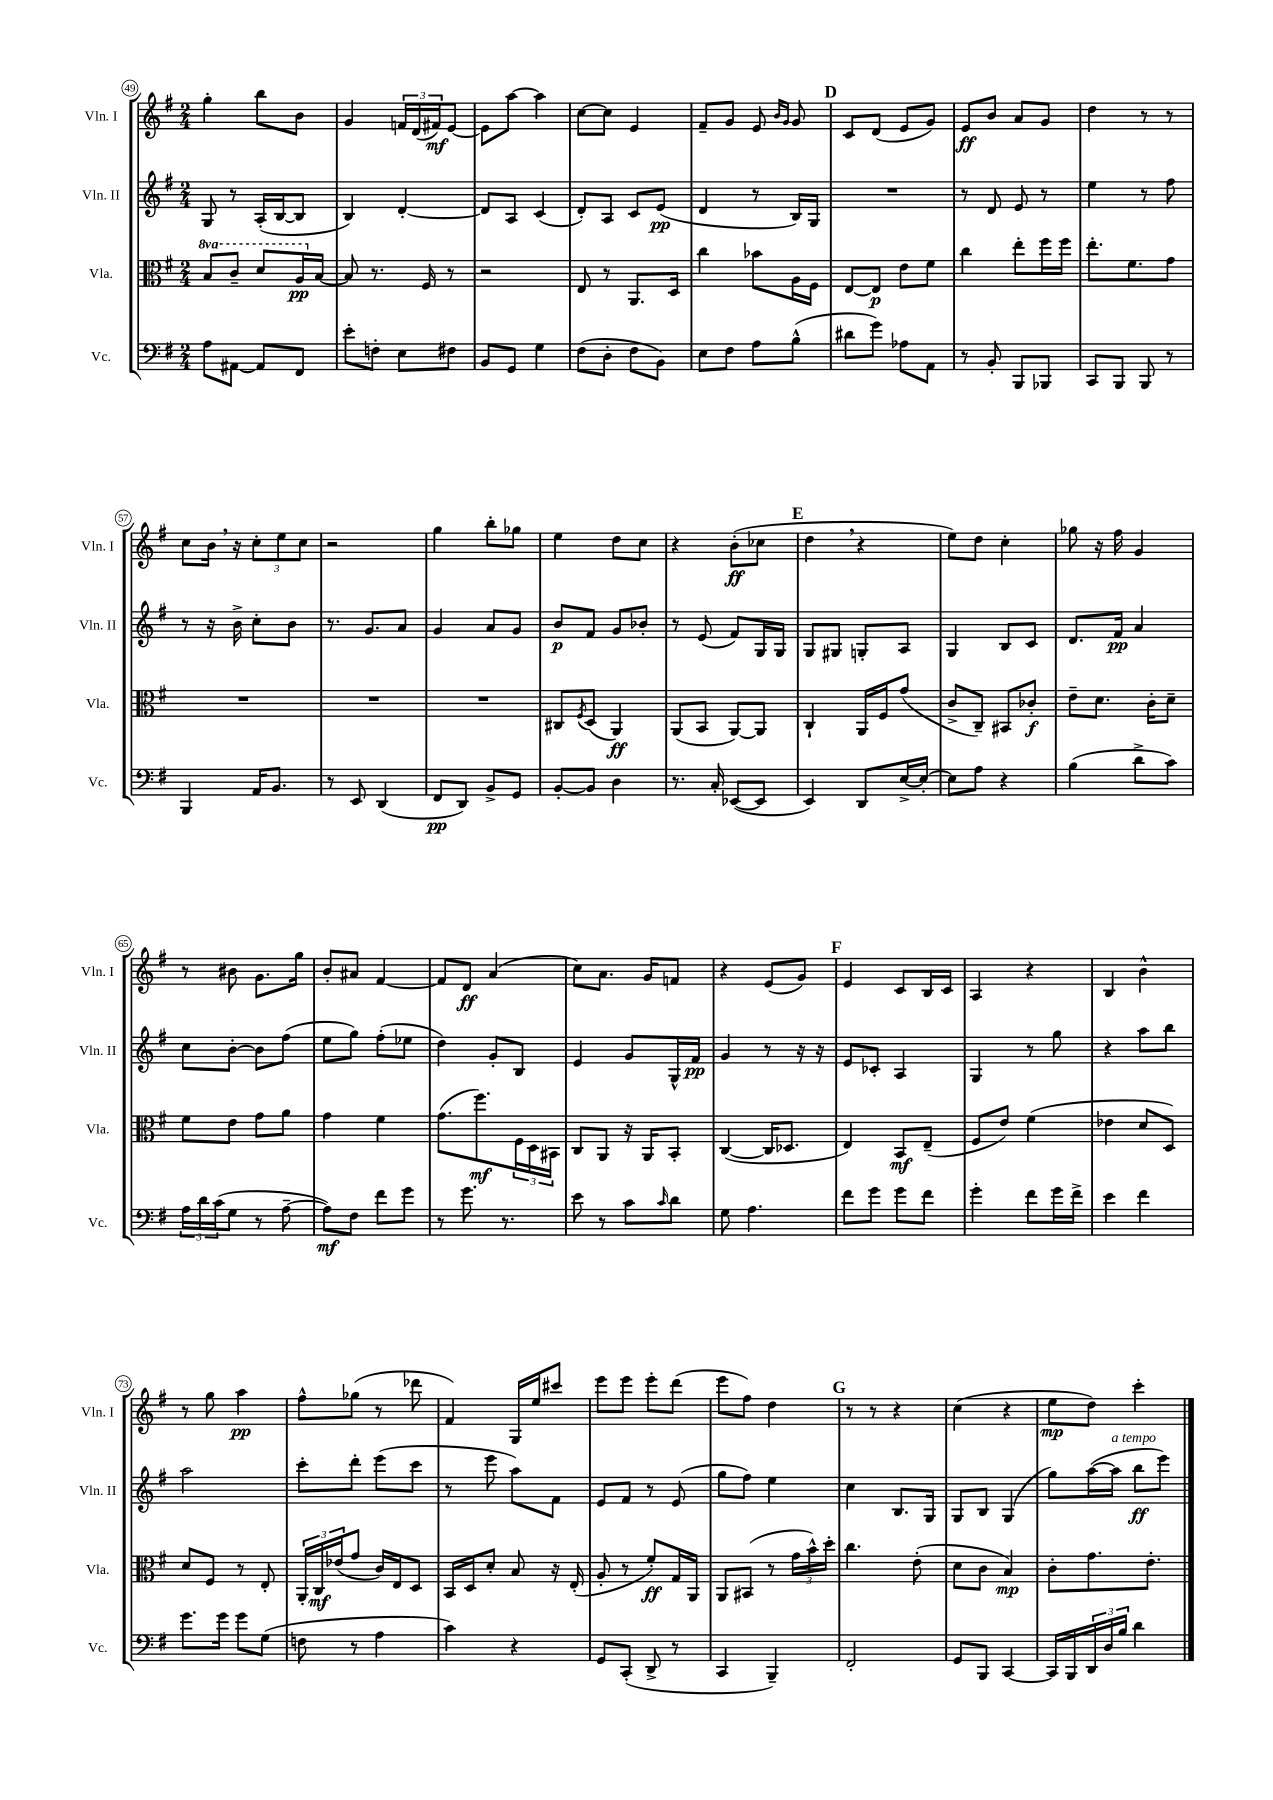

**kern	**kern	**kern	**kern
*staff4	*staff3	*staff2	*staff1
*clefF4	*clefC3	*clefG2	*clefG2
*k[f#]	*k[f#]	*k[f#]	*k[f#]
*M2/4	*M2/4	*M2/4	*M2/4
8A\L	8b/L	8G/	4gg'\
[8AA#\J	8cc~/J	8r	.
8AA#/]L	8dd/L	(16A'/LL	8bb\L
.	.	[16B/J	.
8FF#/J	16a/L	8B/]J	8b\J
.	[16B/JJ	.	.
=	=	=	=
8e'\L	8B/]	4B/)	4g/
8F'\J	8.r	.	.
8E\L	.	[4d'/	24f/LL
.	.	.	(24d/
.	16F#/	.	.
.	.	.	24f#/J)
8F#\J	8r	.	[8e/J
=	=	=	=
8BB/L	2r	8d/]L	8e\]L
8GG/J	.	8A/J	[8aa\J
4G\	.	(4c/	4aa\]
=	=	=	=
(8F#\L	8E/	8d'/L)	[8cc\L
8D'\J	8r	8A/J	8cc\]J
8F#\L	8.AA/L	8c/L	4e/
8BB\J)	.	(8e/J	.
.	16D/Jk	.	.
=	=	=	=
8E\L	4cc\	4d/	8f#~/L
8F#\J	.	.	8g/J
8A\L	8b-\L	8r	8e/
.	.	.	16qqb/LL
.	.	.	16qqg/JJ
(8B^^\J	16A\L	16B/LL)	8g/
.	16F#\JJ	16G/JJ	.
=	=	=	=
8d#\L	[8E/L	2r	8c/L
8g\J)	8E/]J	.	(8d/J
8A-\L	8e\L	.	8e/L
8AA\J	8f#\J	.	8g/J)
=	=	=	=
8r	4cc\	8r	8e/L
8BB'/	.	8d/	8b/J
8BBB/L	8ee'\L	8e/	8a/L
8BBB-/J	16ff#\L	8r	8g/J
.	16ff#\JJ	.	.
=	=	=	=
8CC/L	8.ee'\L	4ee\	4dd\
8BBB/J	.	.	.
.	8.f#\	.	.
8BBB/	.	8r	8r
8r	8g\J	8ff#\	8r
=	=	=	=
4BBB/	2r	8r	8cc\L
.	.	16r	16b\Jk
.	.	16b^\	16r
16AA/LK	.	8cc'\L	12cc'\L
8.BB/J	.	.	.
.	.	.	12ee\
.	.	8b\J	.
.	.	.	12cc\J
=	=	=	=
8r	2r	8.r	2r
8EE/	.	.	.
.	.	8.g/L	.
(4DD/	.	.	.
.	.	8a/J	.
=	=	=	=
8FF#/L	2r	4g/	4gg\
8DD/J)	.	.	.
8BB^/L	.	8a/L	8bb'\L
8GG/J	.	8g/J	8gg-\J
=	=	=	=
[8BB'/L	8C#/L	8b/L	4ee\
.	8qF#/	.	.
8BB/]J	(8D/J	8f#/J	.
4D\	4AA/)	8g/L	8dd\L
.	.	8b-'/J	8cc\J
=	=	=	=
8.r	(8AA/L	8r	4r
.	8BB/J	(8e/	.
16C'/	.	.	.
([8EE-/L	[8AA/L)	8f#/L)	(8b'\L
8EE-/]J	8AA/]J	16G/L	8cc-\J
.	.	16G/JJ	.
=	=	=	=
4EE/)	4C`/	8G/L	4dd\
.	.	8G#/J	.
8DD/L	16AA/LL	8G'/L	4r
.	16F#/J	.	.
[16E^/L	(8g/J	8A/J	.
16E'/_JJ	.	.	.
=	=	=	=
8E\]L	8c^/L	4G/	8ee\L)
8A\J	8C~/J)	.	8dd\J
4r	8BB#/L	8B/L	4cc'\
.	8c-'/J	8c/J	.
=	=	=	=
(4B\	8e~\L	8.d/L	8gg-\
.	8.d\J	.	16r
.	.	16f#/Jk	16ff#\
8d^\L	.	4a/	4g/
.	16c'\LK	.	.
8c\J)	8d~\J	.	.
=	=	=	=
24A\LL	8f#\L	8cc\L	8r
24d\	.	.	.
(24c\J	.	.	.
8G\J	8e\J	[8b'\J	8b#\
8r	8g\L	8b\]L	8.g\L
[8A~\	8a\J	(8ff#\J	.
.	.	.	16gg\Jk
=	=	=	=
8A\]L)	4g\	8ee\L	8b'/L
8F#\J	.	8gg\J)	8a#/J
8f#\L	4f#\	(8ff#'\L	[4f#/
8g\J	.	8ee-\J	.
=	=	=	=
8r	(8.g\L	4dd\)	8f#/]L
8.g\	.	.	8d/J
.	8.ff#\)	.	.
.	.	8g'/L	(4a/
8.r	.	.	.
.	24F#\L	8B/J	.
.	24D\	.	.
.	24BB#\JJ	.	.
=	=	=	=
8e\	8C/L	4e/	8cc\L)
8r	8AA/J	.	8.a\J
8c\L	16r	8g/L	.
.	16AA/LK	.	16g/LK
16qqc/	.	.	.
8d\J	8BB'/J	16G^^/L	8f/J
.	.	16f#/JJ	.
=	=	=	=
8G\	([4C/	4g/	4r
4.A\	.	.	.
.	16C/]LK	8r	(8e/L
.	8.D-/J	.	.
.	.	16r	8g/J)
.	.	16r	.
=	=	=	=
8f#\L	4E/)	8e/L	4e/
8g\J	.	8c-'/J	.
8g\L	8BB/L	4A/	8c/L
8f#\J	(8E~/J	.	16B/L
.	.	.	16c/JJ
=	=	=	=
4g'\	8F#/L	4G/	4A/
.	8e/J)	.	.
8f#\L	(4f#\	8r	4r
16g\L	.	8gg\	.
16f#^\JJ	.	.	.
=	=	=	=
4e\	4e-\	4r	4B/
4f#\	8d/L	8aa\L	4b^^\
.	8D/J)	8bb\J	.
=	=	=	=
8.g\L	8d/L	2aa\	8r
.	8F#/J	.	8gg\
16g\Jk	.	.	.
8g\L	8r	.	4aa\
(8G\J	8E'/	.	.
=	=	=	=
8F\	24AA'/LL	8ccc'\L	8ff#^^\L
.	24C/	.	.
.	(24e-/J	.	.
8r	8g/J	8ddd'\J	(8gg-\J
4A\	16c/LL)	(8eee\L	8r
.	16E/J	.	.
.	8D/J	8ccc\J	8ddd-\
=	=	=	=
4c\)	16BB/LL	8r	4f#/)
.	16D/J	.	.
.	8d'/J	8eee\	.
4r	8B/	8aa\L)	16G/LL
.	.	.	16ee/J
.	16r	8f#\J	8ccc#/J
.	(16E'/	.	.
=	=	=	=
8GG/L	8A'/	8e/L	8eee\L
(8CC'/J	8r	8f#/J	8eee\J
8DD^/	8f#'/L)	8r	8eee'\L
8r	16G/L	(8e/	(8ddd\J
.	16AA/JJ	.	.
=	=	=	=
4CC/	8AA/L	8gg\L	8eee\L
.	(8BB#/J	8ff#\J)	8ff#\J)
4BBB~/)	8r	4ee\	4dd\
.	24g\LL	.	.
.	24b^^\)	.	.
.	24dd'\JJ	.	.
=	=	=	=
2FF#'/	4.cc\	4cc\	8r
.	.	.	8r
.	.	8.B/L	4r
.	(8e'\	.	.
.	.	16G/Jk	.
=	=	=	=
8GG/L	8d\L	8G/L	(4cc\
8BBB/J	8c\J	8B/J	.
[4CC/	4B/)	(4G/	4r
=	=	=	=
16CC/]LL	8c'\L	8gg\L)	8ee\L
16BBB/	.	.	.
24DD/	8.g\	([16aa\L	8dd\J)
24D/	.	.	.
.	.	16aa\]JJ	.
24B/JJ	.	.	.
4d\	.	8bb\L	4ccc'\
.	8.e'\J	.	.
.	.	8eee\J)	.
==	==	==	==
*-	*-	*-	*-
